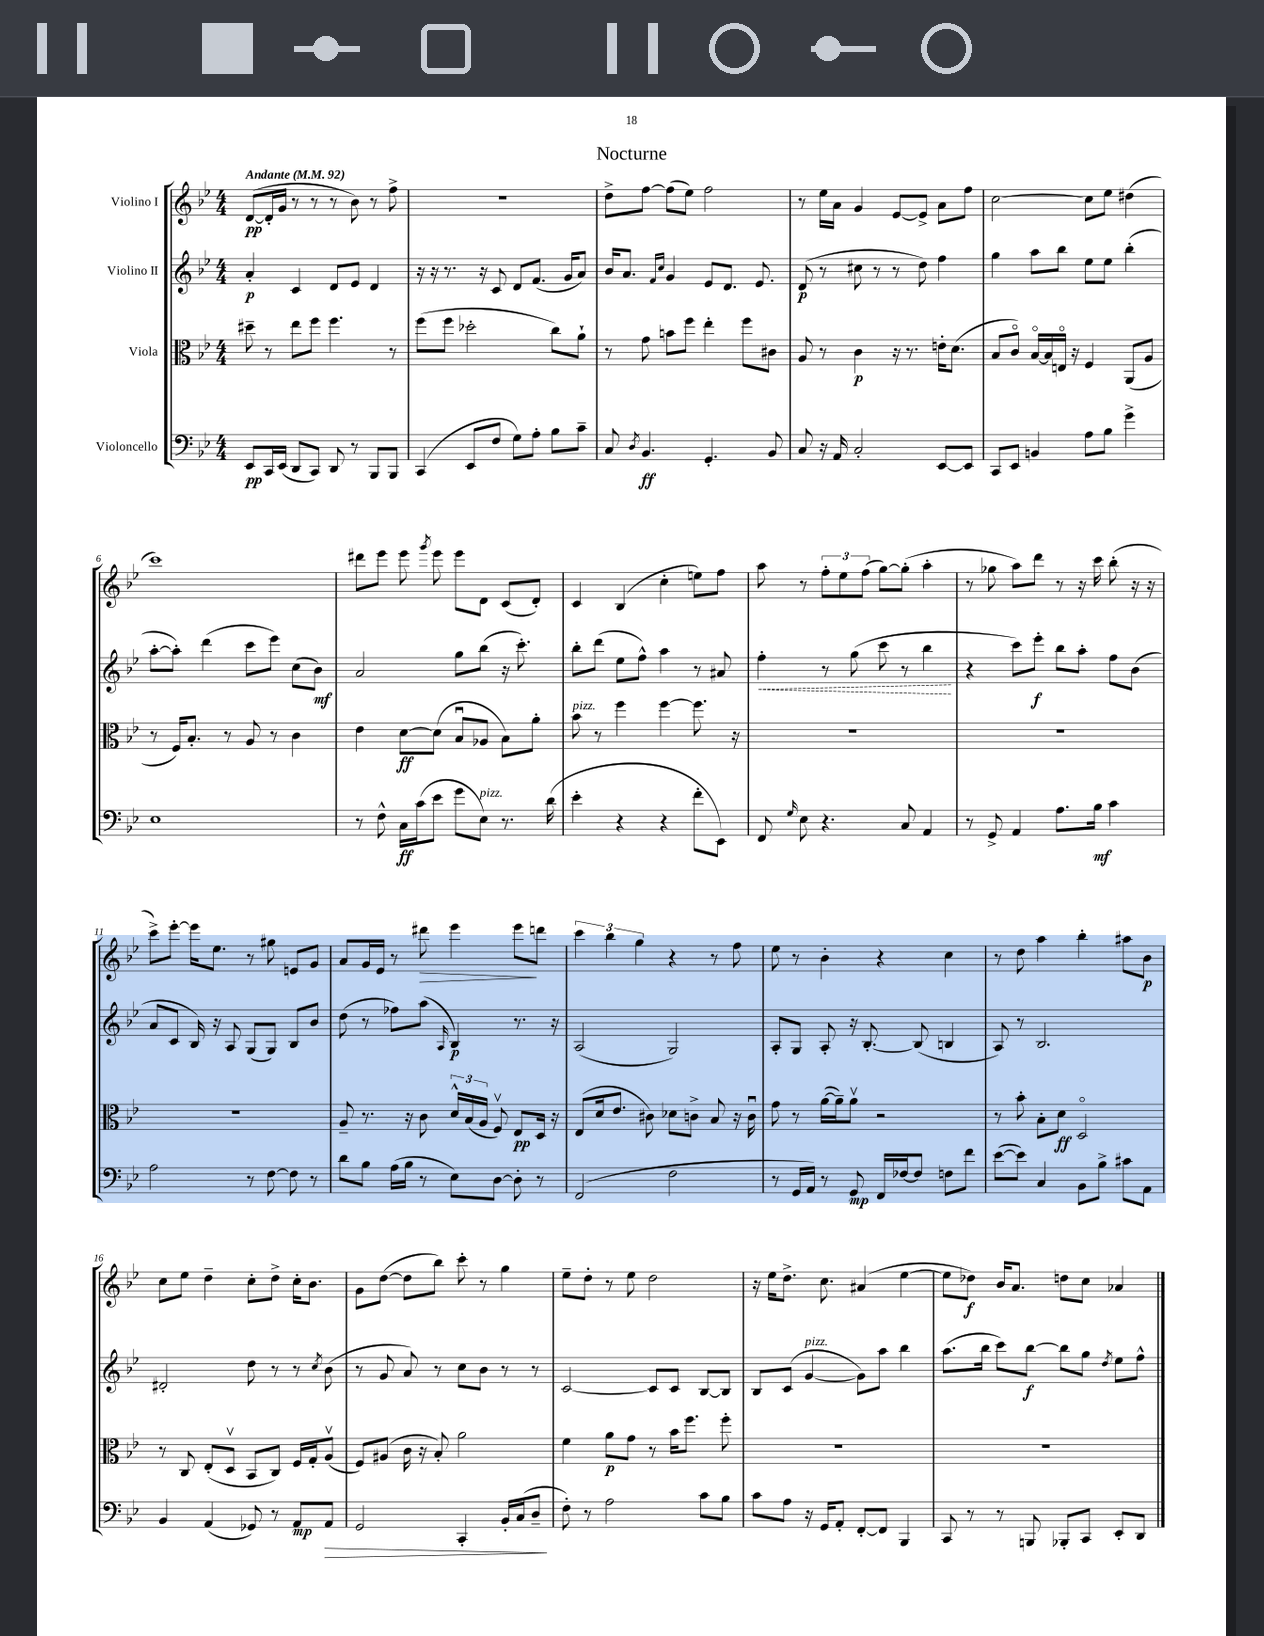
\header { title = "Nocturne" }
<<
\new StaffGroup <<
\new Staff = "s0" \with { instrumentName = "Violino I" } {
    \clef treble \key bes \major \numericTimeSignature \time 4/4 \tempo "Andante" 4 = 92
    \autoBeamOff d'8[~\pp( d'16-. g'16] r8 r8 r8 bes'8) r8 f''8-> |
    R1 |
    d''8[-> f''8]~ f''8[( ees''8]) f''2 |
    r8 ees''16[ a'16] g'4 ees'8[~ ees'8]-> a'8[ f''8] |
    c''2~ c''8[ ees''8] dis''4( |
    c'''1) |
    dis'''8[ ees'''8] ees'''8 \acciaccatura { g'''8 } ees'''8 ees'''8[ d'8] c'8[( d'8]-.) |
    c'4 bes4( c''4-. e''8[) f''8] |
    a''8 r8 \tuplet 3/2 { f''8[-. ees''8 f''8]( } g''8[~) g''8]-.( a''4-. |
    r8 ges''8 a''8[) d'''8] r8 r16 c'''16 bes''8-.( r16 r16 |
    c'''8[->) ees'''8]~-. ees'''16[ ees''8.] r8 gis''8 e'8[ g'8] |
    a'8[ g'16 ees'16] r8 dis'''8\> ees'''4 ees'''8[\! d'''8] |
    \tuplet 3/2 { c'''4 bes''4 g''4 } r4 r8 f''8 |
    ees''8 r8 bes'4-. r4 c''4 |
    r8 d''8 a''4 bes''4-. ais''8[ bes'8]\p |
    c''8[ ees''8] d''4-- c''8[-. d''8]-> c''16[-. bes'8.] |
    g'8[ d''8]~( d''8[ bes''8]) c'''8-. r8 g''4 |
    ees''8[-- d''8]-. r8 ees''8 d''2 |
    r16 ees''16[ d''8.]-> c''8. ais'4( ees''4~ |
    ees''8[ des''8]\f) bes'16[ a'8.] d''8[ c''8] aes'4 \bar "|." |
}
\new Staff = "s1" \with { instrumentName = "Violino II" } {
    \clef treble \key bes \major \numericTimeSignature \time 4/4
    \autoBeamOff a'4-.\p c'4 d'8[ ees'8] d'4 |
    r16 r16 r8. r16 c'8 d'8[ f'8.]( g'16[ a'8]) |
    bes'16[ a'8.] \grace { f'16[ c''16] } g'4 ees'8[ d'8.] ees'8. |
    d'8\p( r8 cis''8 r8 r8 d''8) f''4 |
    g''4 a''8[ bes''8] ees''8[ ees''8] bes''4-.( |
    a''8[~-. a''8]-.) d'''4( c'''8[ ees'''8]) c''8[( bes'8]\mf) |
    a'2 g''8[ bes''8]( r16 c'''8.-.) |
    bes''8[-. d'''8]( ees''8[ f''8]-^) a''4 r8 ais'8 |
    \once \override Hairpin.style = #'dashed-line f''4-.\< r8 g''8( c'''8 r8 bes''4\! |
    r4 c'''8[) ees'''8]-.\f bes''8[ a''8]-. f''8[ bes'8]( |
    a'8[ c'8] bes16) r16 a8 g8[( g8]) bes8[ bes'8] |
    d''8( r8 fes''8[) a''8]( \grace { a16 } bes4\p) r8. r16 |
    a2( g2) |
    a8[-. g8] a8-. r16 bes8.~-. bes8( b4 |
    a8) r8 bes2. |
    dis'2-. d''8 r8 r8 \acciaccatura { c''8 } bes'8( |
    r8 g'8 a'8) r8 c''8[ bes'8] r8 r8 |
    c'2~ c'8[ c'8] bes8[~ bes8] |
    bes8[ c'8]( g'4~^\markup { \italic "pizz." } g'8[) a''8] bes''4 |
    a''8.[( bes''16] c'''8[) bes''8]~\f bes''8[ g''8] \acciaccatura { d''8 } ees''8[ f''8]-^ \bar "|." |
}
\new Staff = "s2" \with { instrumentName = "Viola" } {
    \clef alto \key bes \major \numericTimeSignature \time 4/4
    \autoBeamOff dis''8-- r8 ees''8[ f''8] f''4. r8 |
    f''8[( f''8] des''2-. c''8[) a'8]-! |
    r8 g'8 b'8[ f''8] ees''4-. f''8[ cis'8] |
    a8 r8 c'4\p r16 r8. e'16[-. d'8.]( |
    bes8[ c'8]\flageolet) bes16[~\flageolet bes16 e16]\flageolet r16 f4 a,8[( a8] |
    r8 f16[) bes8.]-. r8 a8 r8 c'4 |
    ees'4 d'8[~\ff d'8]( bes8[\downbow aes8] bes8[) a'8]-. |
    bes'8^\markup { \italic "pizz." } r8 f''4 f''4~ f''8. r16 |
    R1 |
    R1 |
    R1 |
    a8-- r8. r16 c'8 \tuplet 3/2 { d'16[-^ bes16( a16] } f8\upbow) ees8[\pp d16] r16 |
    ees8[( d'16 ees'8.] cis'8) des'8[ c'8]-> bes8 r16 c'16\downbow |
    g'8 r8 a'16[~( a'16--) a'8]\upbow r2 |
    r8 bes'8-. bes8[-. d'8]\ff d2\flageolet |
    r8 c8 ees8[-.( d8]\upbow bes,8[ c8]) f16[ g16-. a8]\upbow( |
    f8[) ais8]( c'16 r16 bes8-.) a'2 |
    f'4 a'8[\p g'8] r8 bes'16[ f''8.] f''8-. |
    R1 |
    R1 \bar "|." |
}
\new Staff = "s3" \with { instrumentName = "Violoncello" } {
    \clef bass \key bes \major \numericTimeSignature \time 4/4
    \autoBeamOff ees,8[\pp c,16 ees,16]( d,8[ c,8]) d,8 r8 bes,,8[ bes,,8] |
    c,4( ees,8[ f8] g8[) a8]-. bes8[ c'8]-- |
    c8 \acciaccatura { d8 } bes,4.\ff g,4.-. bes,8 |
    c8 r16 a,16 c2-. ees,8[~ ees,8] |
    c,8[ ees,8] b,4 a8[ bes8] g'4-> |
    ees1 |
    r8 f8-^ c16[\ff c'16( ees'8] g'8[ ees8]^\markup { \italic "pizz." }) r8. d'16( |
    ees'4-. r4 r4 f'8[-. ees,8]) |
    f,8 \grace { g16 } ees8 r4. c8 a,4 |
    r8 g,8-> a,4 a8.[ bes16]\mf c'4 |
    a2 r8 f8~ f8 r8 |
    d'8[ bes8] a16[( bes16] r8 ees8[) d8]~ d8-. r8 |
    f,2( f2 |
    r8 g,16[ a,16]) r8 g,8\mp f,16[ fes16~ fes8] f8[ f'8] |
    ees'8[~( ees'8]) c4 bes,8[ bes8]-> cis'8[ a,8] |
    bes,4 a,4( ges,8) r8 a,8[\mp a,8]\> |
    g,2 c,4-. bes,16[-. c16( d8]--\! |
    f8-.) r8 a2 c'8[ bes8] |
    c'8[ a8] r16 g,16[ a,8]-. f,8[~-. f,8] bes,,4 |
    c,8 r8 r8 b,,8 bes,,8[-. c,8] ees,8[-. d,8] \bar "|." |
}
>>
>>
